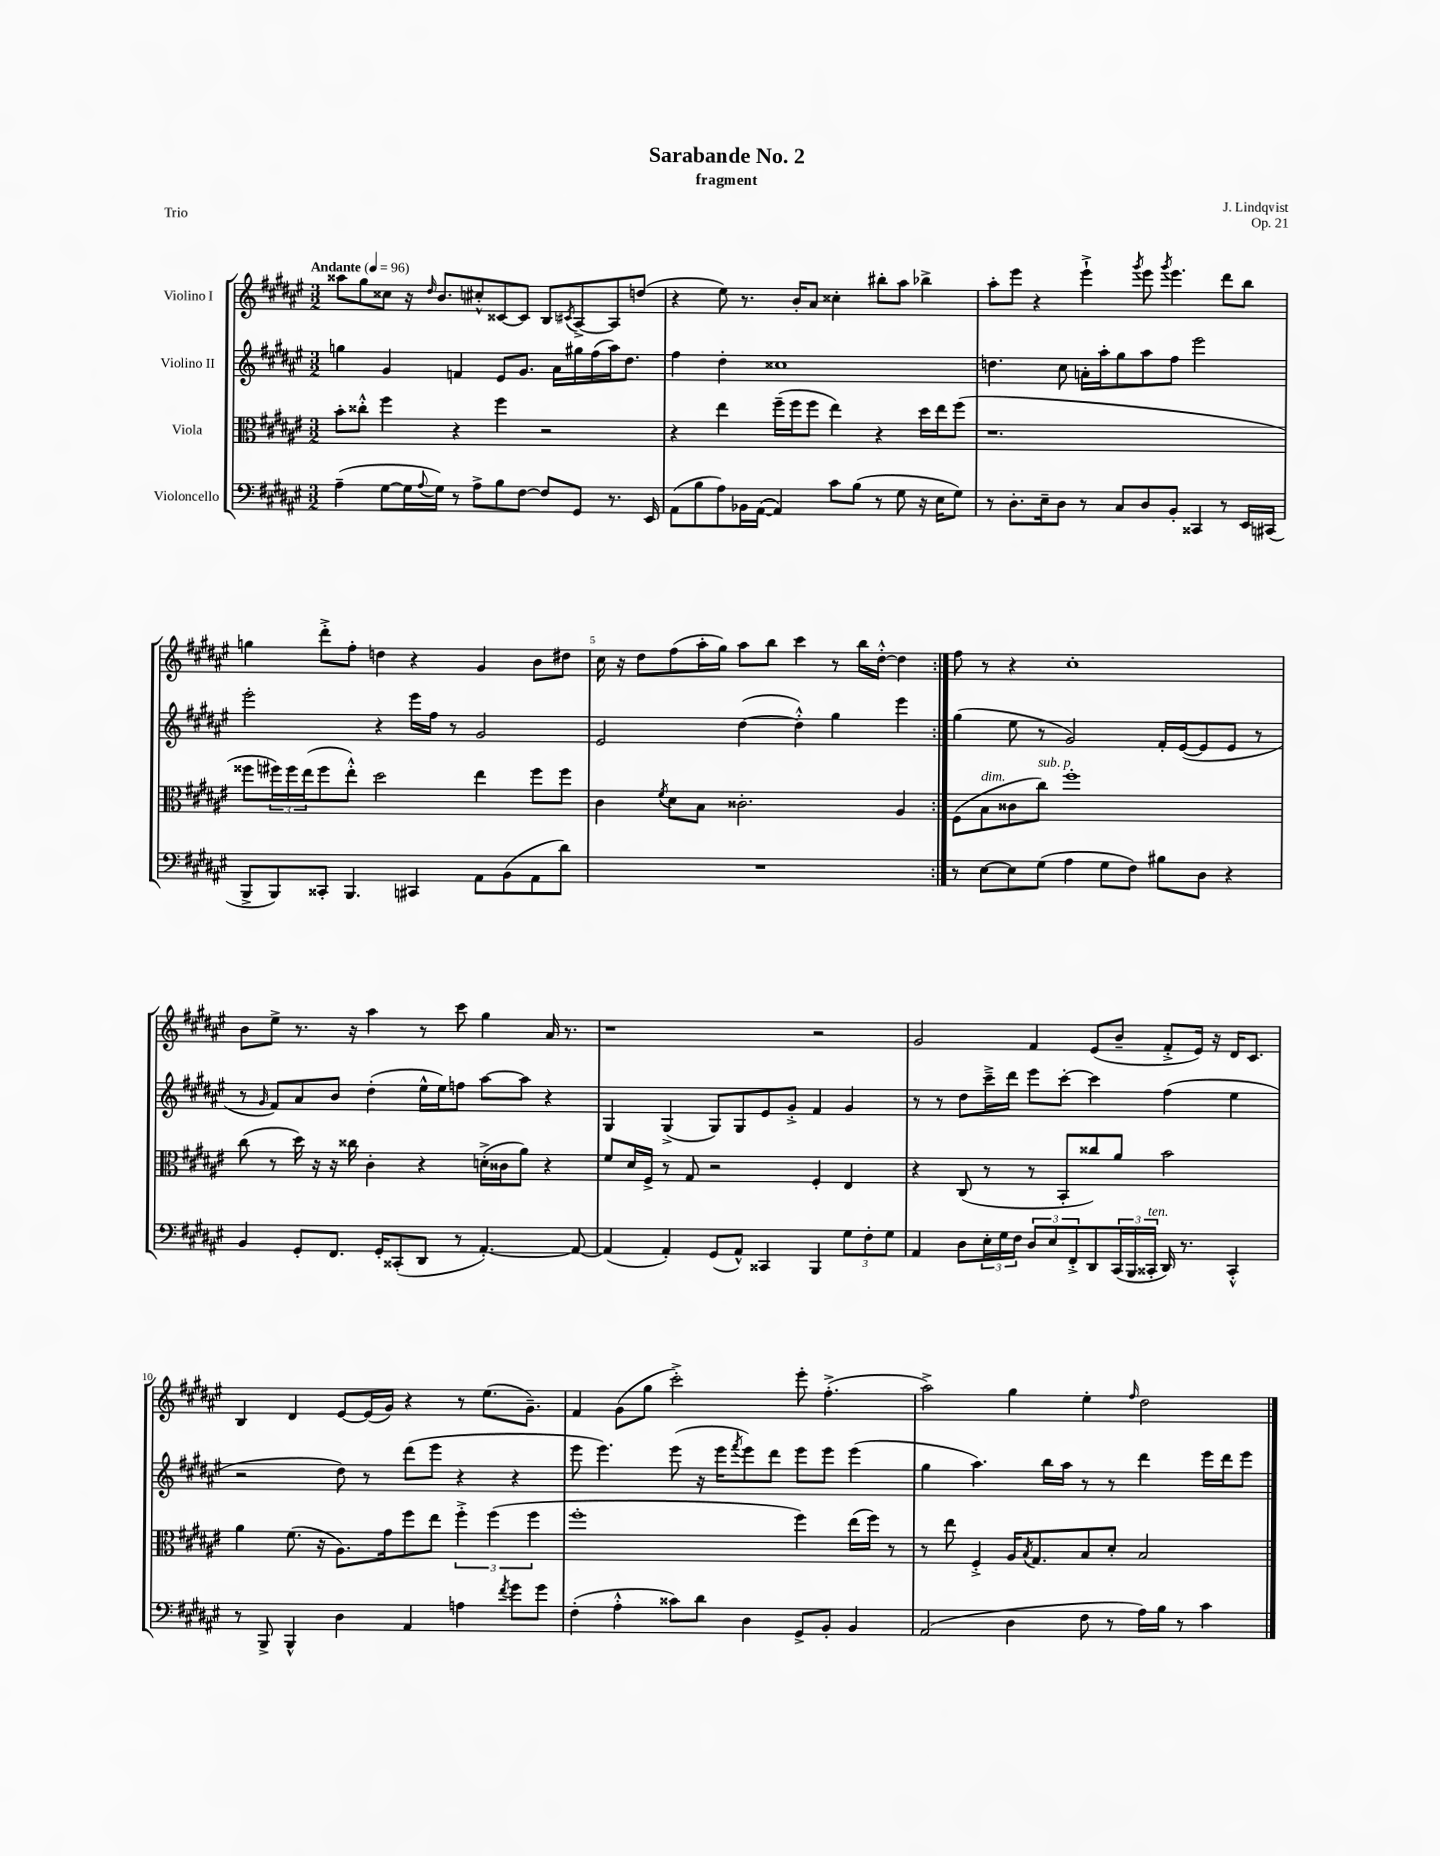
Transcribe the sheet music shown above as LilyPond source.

\header { title = "Sarabande No. 2" composer = "J. Lindqvist" subtitle = "fragment" opus = "Op. 21" piece = "Trio" }
<<
\new StaffGroup <<
\new Staff = "s0" \with { instrumentName = "Violino I" } {
    \clef treble \key fis \major \numericTimeSignature \time 3/2 \tempo "Andante" 4 = 96
    \repeat volta 2 { aisis''8 gis''8 cisis''8 r16 \grace { dis''16 } b'8. cis''8-.-^ cisis'8~ cisis'8 b8 \acciaccatura { cis'8 } ais8~-> ais8 d''8( |
    r4 eis''8) r8. b'16-. ais'8 cisis''4-. bis''8-. ais''8 bes''4-> |
    ais''8-. eis'''8 r4 eis'''4-!-> \acciaccatura { gis'''8 } eis'''8 \acciaccatura { gis'''8 } eis'''4. dis'''8 b''8 |
    g''4 dis'''8-.-> fis''8-. d''4 r4 gis'4 b'8 dis''8 |
    cis''16 r16 dis''8 fis''8( ais''16-. gis''16) ais''8 b''8 cis'''4 r8 b''16 dis''16~-.-^ dis''4 | }
    fis''8 r8 r4 cis''1-. |
    b'8 eis''8-> r8. r16 ais''4 r8 cis'''8 gis''4 ais'16 r8. |
    r1 r2 |
    gis'2 fis'4 eis'8( b'8-- fis'8-.-> eis'16) r16 dis'16 cis'8. |
    b4 dis'4 eis'8~ eis'16( gis'16) r4 r8 eis''8.( gis'8.--) |
    fis'4 gis'8( gis''8 cis'''2-.->) eis'''8-. fis''4.-.->( |
    ais''2->) gis''4 eis''4-. \grace { fis''16 } dis''2 \bar "|." |
}
\new Staff = "s1" \with { instrumentName = "Violino II" } {
    \clef treble \key fis \major \numericTimeSignature \time 3/2
    \repeat volta 2 { g''4 gis'4 f'4 eis'8 gis'8. ais'16 gis''16 fis''16( ais''16) dis''8. |
    fis''4 dis''4-. cisis''1 |
    d''4. cis''8 a'16-. ais''16-. gis''8 ais''8 fis''8 eis'''2 |
    eis'''2-. r4 eis'''16 fis''16 r8 gis'2 |
    eis'2 dis''4~( dis''4-.-^) gis''4 eis'''4 | }
    gis''4( eis''8 r8 gis'2) fis'16-. eis'16~( eis'8 eis'8 r8 |
    r8 \grace { gis'16 } fis'8) ais'8 b'8 dis''4-.( eis''16-^ eis''16) f''8 ais''8~ ais''8 r4 |
    gis4 gis4->( gis8) gis8 eis'8 gis'8-.-> fis'4 gis'4 |
    r8 r8 dis''8 cis'''16---> dis'''16 eis'''8 cis'''8~-. cis'''4 fis''4( eis''4 |
    r2 dis''8) r8 dis'''8( eis'''8 r4 r4 |
    eis'''8 eis'''4.) eis'''8( r16 eis'''16 \acciaccatura { fis'''8 } eis'''8) dis'''8 eis'''8 eis'''8 eis'''4( |
    gis''4 ais''4.) b''16 ais''16 r8 r8 dis'''4 eis'''16 dis'''16 eis'''8 \bar "|." |
}
\new Staff = "s2" \with { instrumentName = "Viola" } {
    \clef alto \key fis \major \numericTimeSignature \time 3/2
    \repeat volta 2 { b'8-. cisis''8-.-^ fis''4 r4 fis''4 r2 |
    r4 eis''4 fis''16--( fis''16 fis''8 eis''4) r4 dis''16 eis''16 fis''8( |
    r1. |
    fisis''8 \tuplet 3/2 { fis''16) fis''16 eis''16( } fis''8 eis''8-.-^) dis''2 eis''4 fis''8 fis''8 |
    cis'4 \acciaccatura { fis'8 } dis'8 b8 cisis'2.-. ais4 | }
    fis8( b8^\markup { \italic "dim." } cisis'8 cis''8^\markup { \italic "sub. p" }) fis''1-. |
    cis''8( r8 dis''16) r16 r16 cisis''16 cis'4-. r4 d'16-.->( cisis'16 ais'8) r4 |
    fis'8 dis'16 fis16-> r8 gis8 r2 fis4-. eis4 |
    r4 cis8( r8 r8 b,8-. cisis''8) ais'8 b'2 |
    ais'4 fis'8.( r16 ais8.) gis'16 fis''8 eis''8 \tuplet 3/2 { fis''4-.-> fis''4( fis''4 } |
    fis''1-. fis''4) eis''16( fis''16) r8 |
    r8 eis''8 fis4-.-> ais16 \acciaccatura { b8 } gis8. b8 dis'8-. b2 \bar "|." |
}
\new Staff = "s3" \with { instrumentName = "Violoncello" } {
    \clef bass \key fis \major \numericTimeSignature \time 3/2
    \repeat volta 2 { ais4--( gis8~ gis16 \appoggiatura { ais8 } gis16) r8 ais8-> b8 fis8~ fis8 gis,8 r8. eis,16 |
    ais,8( b8 ais8) bes,16 ais,16~( ais,4) cis'8 b8( r8 gis8 r16 eis16 gis8) |
    r8 dis8.-. eis16-- dis8 r8 cis8 dis8 b,8-. cisis,4 r8 eis,16 cis,16( |
    b,,8-> b,,8) cisis,8-. b,,4. cis,4 ais,8 b,8( ais,8 dis'8) |
    R1. | }
    r8 eis8~ eis8 gis8( ais4 gis8 fis8) bis8 dis8 r4 |
    b,4 gis,8-. fis,8. gis,16-. cisis,8-.( dis,8 r8 ais,4.~-.) ais,8~ |
    ais,4( ais,4-.) gis,8( ais,8-^) cisis,4 b,,4 \tuplet 3/2 { gis8 fis8-. gis8 } |
    ais,4 dis8 \tuplet 3/2 { eis16-. gis16 fis16 } \tuplet 3/2 { dis8 eis8 fis,8-.-> } dis,8 \tuplet 3/2 { cis,16( b,,16 cisis,16-.^\markup { \italic "ten." } } dis,16) r8. cisis,4-.-^ |
    r8 b,,8-> b,,4-^ dis4 ais,4 a4 \acciaccatura { fis'8 } gis'8 gis'8 |
    fis4-.( ais4-.-^ cisis'8) dis'8 dis4 gis,8-> b,8-. b,4 |
    ais,2( dis4 fis8 r8 ais16) b16 r8 cis'4 \bar "|." |
}
>>
>>
\layout { \context { \Score \override BarNumber.break-visibility = ##(#f #t #t) barNumberVisibility = #(every-nth-bar-number-visible 5) } }
